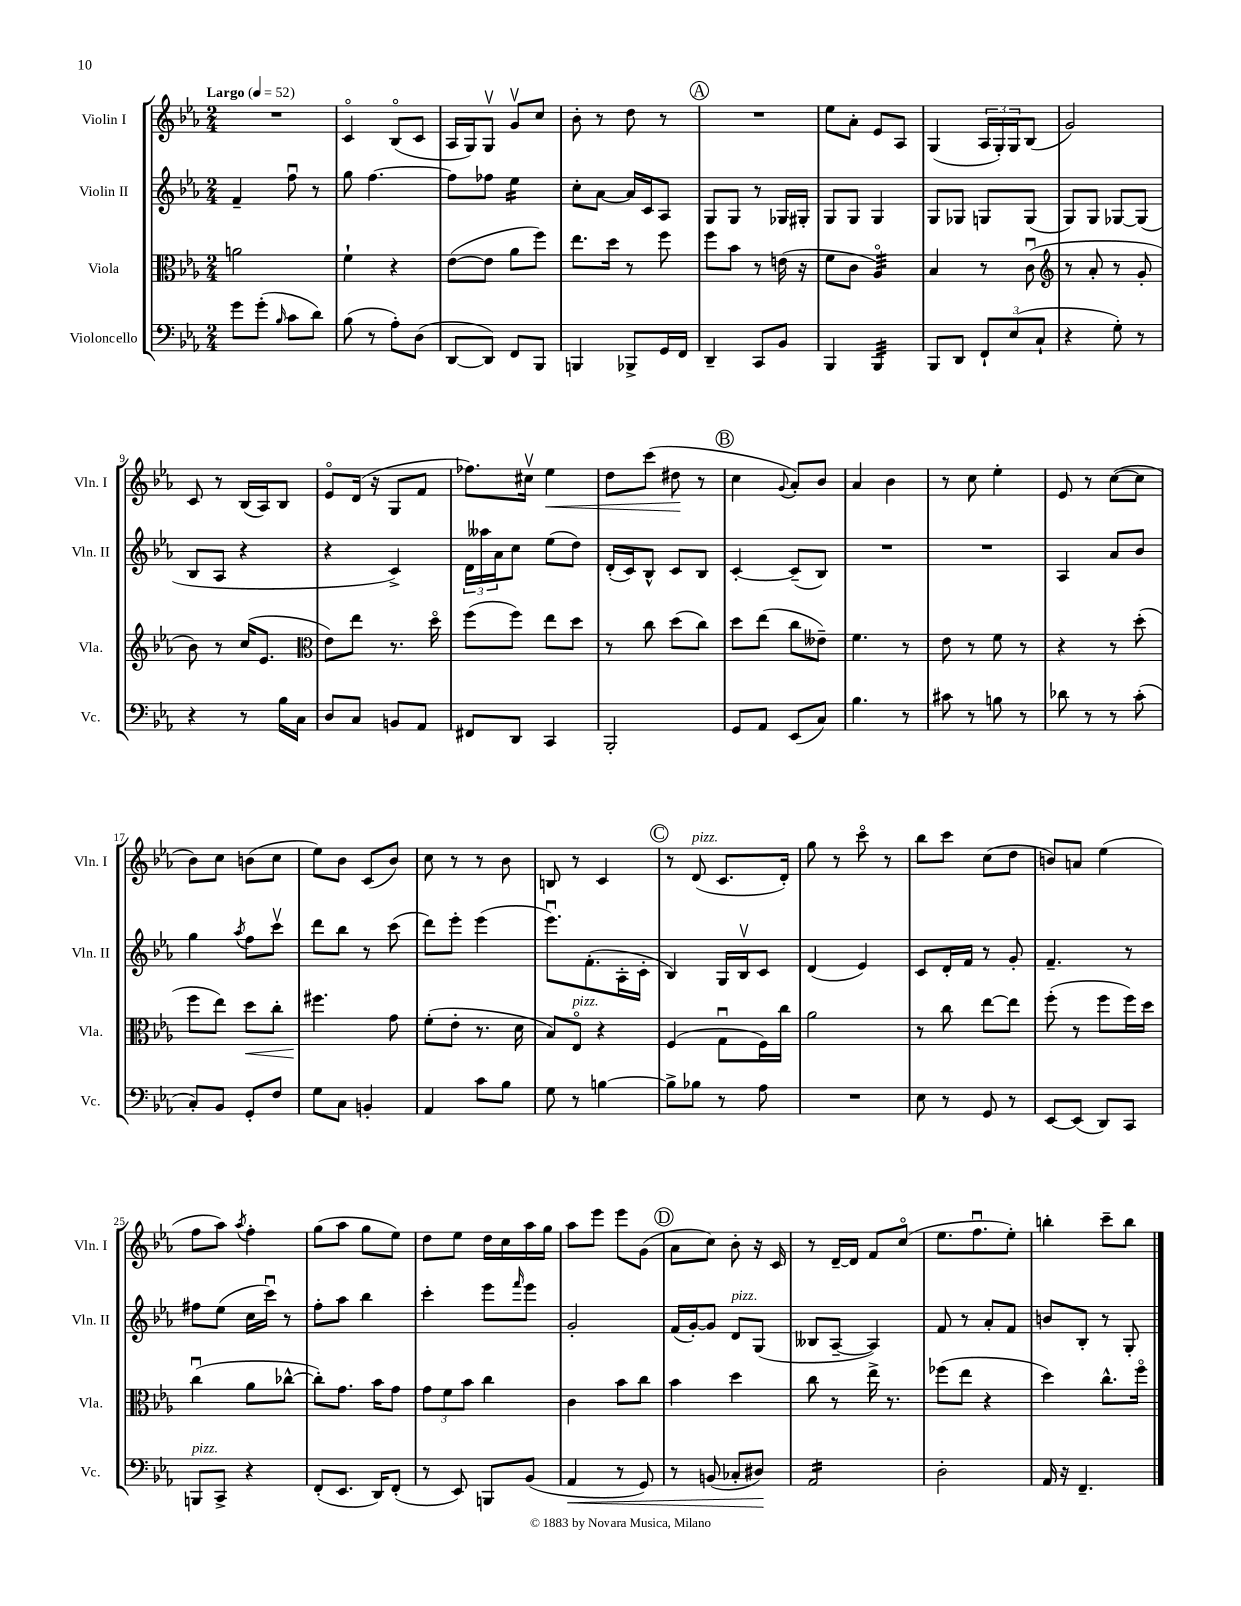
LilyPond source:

<<
\new StaffGroup <<
\new Staff = "s0" \with { instrumentName = "Violin I" shortInstrumentName = "Vln. I" } {
    \clef treble \key ees \major \numericTimeSignature \time 2/4 \tempo "Largo" 4 = 52
    R2 |
    c'4\flageolet bes8\flageolet( c'8 |
    aes16 g16) g8\upbow g'8\upbow c''8 |
    bes'8-. r8 d''8 r8 |
    \mark \markup { \circle "A" } R2 |
    ees''8 aes'8-. ees'8 aes8 |
    g4( \tuplet 3/2 { aes16 g16-.) g16 } bes8( |
    g'2) |
    c'8 r8 bes16( aes16) bes8 |
    ees'8\flageolet d'16( r16 g8 f'8 |
    fes''8.) cis''16\upbow ees''4\< |
    d''8 c'''8( dis''8\! r8 |
    \mark \markup { \circle "B" } c''4 \appoggiatura { g'8 } aes'8-.) bes'8 |
    aes'4 bes'4 |
    r8 c''8 ees''4-. |
    ees'8 r8 c''8~( c''8 |
    bes'8) c''8 b'8( c''8 |
    ees''8) bes'8 c'8( bes'8) |
    c''8 r8 r8 bes'8 |
    b8 r8 c'4 |
    \mark \markup { \circle "C" } r8 d'8^\markup { \italic "pizz." }( c'8. d'16-.) |
    g''8 r8 c'''8\flageolet r8 |
    bes''8 c'''8 c''8( d''8 |
    b'8) a'8 ees''4( |
    f''8 aes''8) \acciaccatura { aes''8 } f''4-. |
    g''8( aes''8 g''8 ees''8) |
    d''8 ees''8 d''16 c''16 aes''16 g''16 |
    aes''8 ees'''8 ees'''8 g'8( |
    \mark \markup { \circle "D" } aes'8 c''8) bes'8-. r16 c'16 |
    r8 d'16~-- d'16 f'8 c''8\flageolet( |
    ees''8. f''8.\downbow ees''8-.) |
    b''4-. c'''8-- b''8 \bar "|." |
}
\new Staff = "s1" \with { instrumentName = "Violin II" shortInstrumentName = "Vln. II" } {
    \clef treble \key ees \major \numericTimeSignature \time 2/4
    f'4-- f''8\downbow r8 |
    g''8 f''4.~ |
    f''8 fes''8 ees''4:16 |
    c''8-. aes'8~ aes'16 c'16 aes8 |
    \mark \markup { \circle "A" } g8 g8 r8 ges16 gis16-. |
    g8 g8 g4 |
    g8 ges8 g8 g8( |
    g8) g8 ges8~ ges8( |
    bes8 aes8 r4 |
    r4 c'4->) |
    \tuplet 3/2 { d'16 aeses''16 aes'16 } c''8 ees''8( d''8) |
    d'16-.( c'16) bes8-^ c'8 bes8 |
    \mark \markup { \circle "B" } c'4~-. c'8--( bes8) |
    R2 |
    R2 |
    aes4 aes'8 bes'8 |
    g''4 \acciaccatura { aes''8 } f''8 c'''8\upbow |
    d'''8 bes''8 r8 c'''8( |
    d'''8) ees'''8-. ees'''4( |
    ees'''8.\downbow) f'8.-.( aes16-. c'16-. |
    \mark \markup { \circle "C" } bes4) g16 bes16\upbow c'8 |
    d'4( ees'4) |
    c'8 d'16-. f'16 r8 g'8-. |
    f'4.-- r8 |
    fis''8 ees''8( c''16 c'''16\downbow) r8 |
    f''8-. aes''8 bes''4 |
    c'''4-. ees'''8 \grace { f'''16 } ees'''8 |
    g'2-. |
    \mark \markup { \circle "D" } f'16( g'16~-.) g'8 d'8^\markup { \italic "pizz." } g8( |
    beses8 aes8~-- aes4) |
    f'8 r8 aes'8-. f'8 |
    b'8 bes8-. r8 g8-. \bar "|." |
}
\new Staff = "s2" \with { instrumentName = "Viola" shortInstrumentName = "Vla." } {
    \clef alto \key ees \major \numericTimeSignature \time 2/4
    a'2 |
    f'4-! r4 |
    ees'8~( ees'8 aes'8 f''8) |
    ees''8. d''16 r8 f''8 |
    \mark \markup { \circle "A" } f''8 bes'8 r8 e'16( r16 |
    f'8 c'8 aes4:32\flageolet) |
    bes4 r8 c'8\downbow( |
    \clef treble r8 aes'8-. r8 g'8-. |
    bes'8) r8 c''16( ees'8. |
    \clef alto ees'8) ees''8 r8. d''16\flageolet |
    f''8( f''8) ees''8 d''8 |
    r8 c''8 d''8( c''8) |
    \mark \markup { \circle "B" } d''8 ees''8( c''8 eeses'8--) |
    f'4. r8 |
    ees'8 r8 f'8 r8 |
    r4 r8 d''8-.( |
    f''8 ees''8) d''8\< c''8-. |
    fis''4.\! g'8 |
    f'8-.( ees'8-. r8. d'16 |
    bes8) ees8\flageolet^\markup { \italic "pizz." } r4 |
    \mark \markup { \circle "C" } f4( g8\downbow f16) c''16 |
    aes'2 |
    r8 c''8 ees''8~ ees''8 |
    f''8-.( r8 f''8 f''16) d''16 |
    c''4\downbow( aes'8 ces''8~-^ |
    ces''8-.) g'8. bes'16 g'8 |
    \tuplet 3/2 { g'8 f'8 bes'8 } c''4 |
    c'4 bes'8 c''8 |
    \mark \markup { \circle "D" } bes'4 d''4 |
    c''8 r8 ees''16-> r8. |
    fes''8( ees''8 r4 |
    d''4) c''8.-^ f''16\flageolet \bar "|." |
}
\new Staff = "s3" \with { instrumentName = "Violoncello" shortInstrumentName = "Vc." } {
    \clef bass \key ees \major \numericTimeSignature \time 2/4
    g'8 g'8-.( \grace { bes16 } c'8 d'8) |
    bes8( r8 aes8-.) d8( |
    d,8~ d,8) f,8 bes,,8 |
    b,,4 bes,,8-> g,16 f,16 |
    \mark \markup { \circle "A" } d,4-- c,8 bes,8 |
    bes,,4 bes,,4:32 |
    bes,,8 d,8 \tuplet 3/2 { f,8-! ees8( c8-! } |
    r4 g8-.) r8 |
    r4 r8 bes16 c16 |
    d8 c8 b,8 aes,8 |
    fis,8 d,8 c,4 |
    bes,,2-. |
    \mark \markup { \circle "B" } g,8 aes,8 ees,8( c8) |
    bes4. r8 |
    cis'8 r8 b8 r8 |
    des'8 r8 r8 c'8-.( |
    c8-.) bes,8 g,8-. f8 |
    g8 c8 b,4-. |
    aes,4 c'8 bes8 |
    g8 r8 b4~ |
    \mark \markup { \circle "C" } b8-> bes8 r8 aes8 |
    R2 |
    ees8 r8 g,8 r8 |
    ees,8~ ees,8( d,8) c,8 |
    b,,8^\markup { \italic "pizz." } c,8-> r4 |
    f,8-.( ees,8. d,16) f,8-.( |
    r8 ees,8) b,,8 bes,8( |
    aes,4\< r8 g,8) |
    \mark \markup { \circle "D" } r8 b,8( ces8-. dis8\!) |
    aes,2:16 |
    d2-. |
    aes,16 r16 f,4.-- \bar "|." |
}
>>
>>
